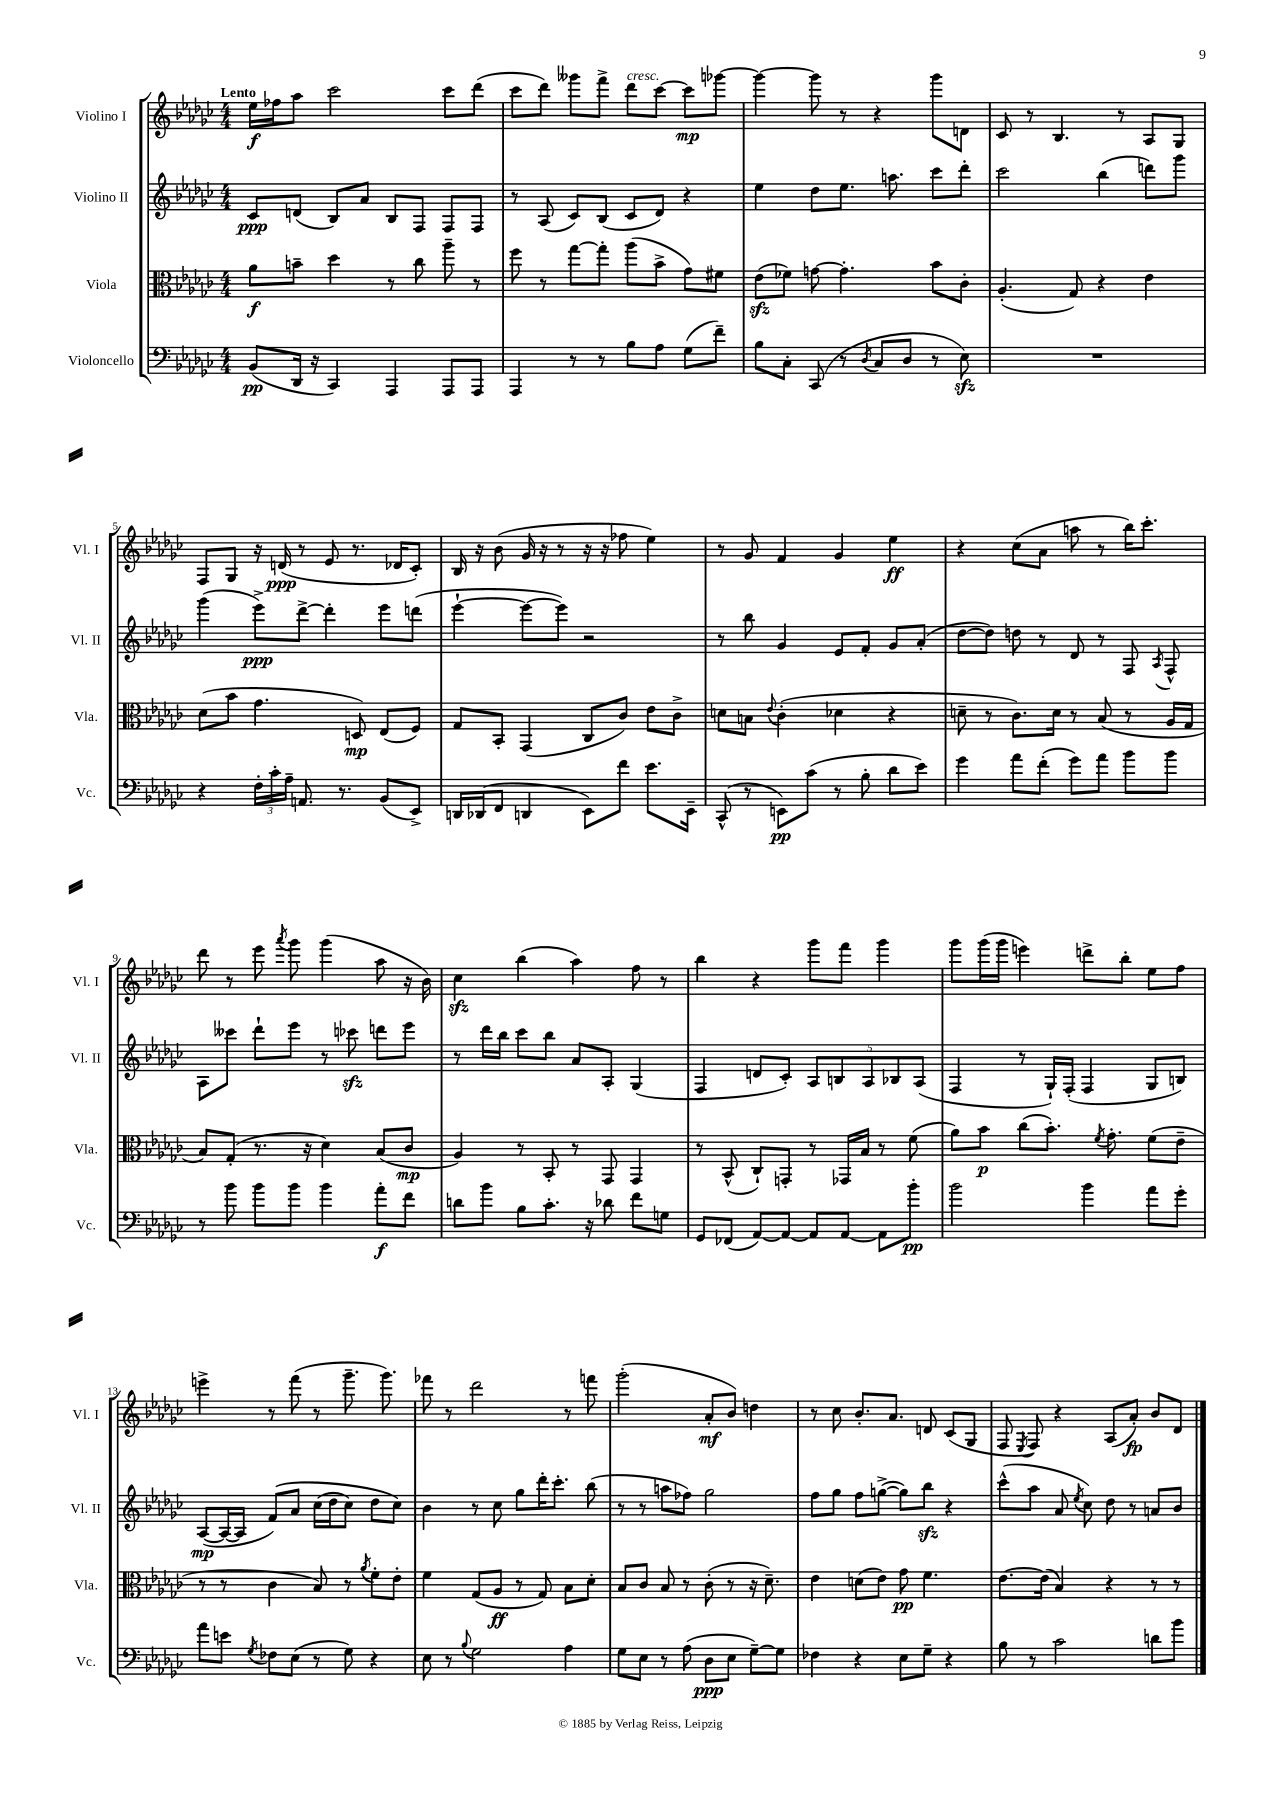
<<
\new StaffGroup <<
\new Staff = "s0" \with { instrumentName = "Violino I" shortInstrumentName = "Vl. I" } {
    \clef treble \key ges \major \numericTimeSignature \time 4/4 \tempo "Lento"
    \autoBeamOff ees''16[\f fes''16 aes''8] ces'''2 ces'''8[ des'''8]( |
    ces'''8[ des'''8]) geses'''8[ f'''8]-> des'''8[^\markup { \italic "cresc." } ces'''8]~ ces'''8[\mp ges'''8]~ |
    ges'''4~ ges'''8 r8 r4 ges'''8[ d'8] |
    ces'8 r8 bes4. r8 aes8[ ges8] |
    f8[ ges8] r16 d'16\ppp( r8 ees'8 r8. des'16[ ces'8]-.) |
    bes16 r16 bes'8( ges'16 r16 r8 r16 r16 fes''8 ees''4) |
    r8 ges'8 f'4 ges'4 ees''4\ff |
    r4 ces''8[( aes'8] a''8 r8 bes''16[) ces'''8.]-. |
    des'''8 r8 ees'''8 \acciaccatura { aes'''8 } ges'''8 ges'''4( aes''8 r16 bes'16) |
    ces''4\sfz bes''4( aes''4) f''8 r8 |
    bes''4 r4 ges'''8[ f'''8] ges'''4 |
    ges'''8[ ges'''16( ges'''16] e'''4) d'''8[-> bes''8]-. ees''8[ f''8] |
    e'''4-> r8 f'''8( r8 ges'''8.-- ges'''8.) |
    fes'''8 r8 des'''2 r8 f'''8 |
    ges'''2-.( aes'8[-.\mf bes'8]) d''4 |
    r8 ces''8 bes'8.[-. aes'8.] d'8 ces'8[( ges8] |
    f8 \acciaccatura { ees8 } f8) r4 aes8[( aes'8]-.\fp) bes'8[ des'8] \bar "|." |
}
\new Staff = "s1" \with { instrumentName = "Violino II" shortInstrumentName = "Vl. II" } {
    \clef treble \key ges \major \numericTimeSignature \time 4/4
    \autoBeamOff ces'8[\ppp d'8]( bes8[) aes'8] bes8[ f8] f8[ f8] |
    r8 aes8( ces'8[) bes8]( ces'8[ des'8]) r4 |
    ees''4 des''8[ ees''8.] a''8. ces'''8[ des'''8]-. |
    ces'''2 bes''4( d'''8[) ges'''8] |
    ges'''4( ees'''8[->\ppp) des'''8]~-> des'''4-. ees'''8[ d'''8]( |
    ees'''4~-! ees'''8[~ ees'''8]) r2 |
    r8 bes''8 ges'4 ees'8[ f'8]-. ges'8[ aes'8]-.( |
    des''8[~ des''8]) d''8 r8 des'8 r8 f8 \acciaccatura { aes8 } f8-^ |
    aes8[ ceses'''8] des'''8[-! ees'''8] r8 ces'''8\sfz d'''8[ ees'''8] |
    r8 des'''16[ bes''16] ces'''8[ bes''8] aes'8[ aes8]-. ges4( |
    f4 d'8[ ces'8]-.) \tuplet 5/4 { aes8[ b8 aes8 bes8 aes8]( } |
    f4 r8 ges16[-!) f16]-.( f4 ges8[ b8]) |
    aes8[~\mp( aes16~ aes16] f'8[)\( aes'8] ces''16[( des''16 ces''8]) des''8[ ces''8]\) |
    bes'4 r8 ces''8 ges''8[ des'''16-. ces'''8.]-. bes''8( |
    r8 r8 a''8[ fes''8]) ges''2 |
    f''8[ ges''8] f''8[ g''8]~->( g''8[) bes''8]\sfz r4 |
    ces'''8[-^( aes''8] aes'8 \acciaccatura { ees''8 } ces''8) des''8 r8 a'8[ bes'8] \bar "|." |
}
\new Staff = "s2" \with { instrumentName = "Viola" shortInstrumentName = "Vla." } {
    \clef alto \key ges \major \numericTimeSignature \time 4/4
    \autoBeamOff aes'8[\f b'8]-- des''4 r8 ces''8 aes''8-- r8 |
    f''8 r8 ges''8[~ ges''8]-. aes''8[( bes'8]-> ges'8[) fis'8] |
    ees'8[\sfz( fes'8]) g'8~ g'4.-. bes'8[ ces'8]-. |
    aes4.-.( ges8) r4 ees'4 |
    des'8[( bes'8] ges'4. d8\mp) ees8[( f8]) |
    ges8[ bes,8]-. ges,4( ces8[ ces'8]) ees'8[ ces'8]-> |
    d'8[ b8] \appoggiatura { ees'8 } ces'4-.( des'4 r4 |
    d'8-- r8 ces'8.[) d'16] r8 bes8( r8 aes16[ ges16] |
    bes8[) ges8]-.( r8. r16 des'4) bes8[( ces'8]\mp |
    aes4) r8 bes,8-. r8 ges,8 ges,4 |
    r8 bes,8-^( ces8[-!) g,8]-. r8 ges,16[ bes16] r8 f'8( |
    aes'8[) bes'8]\p ces''8[( bes'8.]-.) \acciaccatura { f'8 } ges'8.-. f'8[( ees'8]-- |
    r8 r8 ces'4 bes8) r8 \acciaccatura { aes'8 } f'8[-. ees'8]-. |
    f'4 ges8[( aes8]\ff r8 ges8) bes8[ des'8]-. |
    bes8[ ces'8] bes8 r8 ces'8-.( r8 r16 des'8.--) |
    ees'4 d'8[( ees'8]) ges'8\pp f'4. |
    ees'8.[~ ees'16]( bes4) r4 r8 r8 \bar "|." |
}
\new Staff = "s3" \with { instrumentName = "Violoncello" shortInstrumentName = "Vc." } {
    \clef bass \key ges \major \numericTimeSignature \time 4/4
    \autoBeamOff bes,8[\pp( des,16] r16 ces,4) aes,,4 aes,,8[ aes,,8] |
    aes,,4 r8 r8 bes8[ aes8] ges8[( f'8]--) |
    bes8[ ces8]-. ces,8( r8 \acciaccatura { des8 } ces8[ des8] r8 ees8\sfz) |
    R1 |
    r4 \tuplet 3/2 { f16[-. ces'16-. aes16]-- } a,8. r8. bes,8[( ees,8]->) |
    d,16[ des,16( f,8] d,4 ees,8[) f'8] ees'8.[ ees,16]-- |
    ces,8-^( r8 e,8[\pp) ces'8]( r8 bes8-. des'8[ ees'8]) |
    ges'4 aes'8[ f'8]-.( ges'8[) aes'8] bes'8[ bes'8] |
    r8 bes'8 bes'8[ bes'8] bes'4 aes'8[-.\f f'8] |
    d'8[ bes'8] bes8[ ces'8.]-. r16 des'8 f'8[ g8] |
    ges,8[ fes,8]( aes,8[~) aes,8]~ aes,8[ aes,8]~ aes,8[ bes'8]-.\pp |
    bes'2 bes'4 aes'8[ ges'8]-. |
    aes'8[ e'8] \acciaccatura { ges8 } fes8[ ees8]( r8 ges8) r4 |
    ees8 r8 \appoggiatura { bes8 } ges2 aes4 |
    ges8[ ees8] r8 aes8( des8[\ppp ees8] ges8[~--) ges8] |
    fes4 r4 ees8[ ges8]-- r4 |
    bes8 r8 ces'2 d'8[ bes'8] \bar "|." |
}
>>
>>
